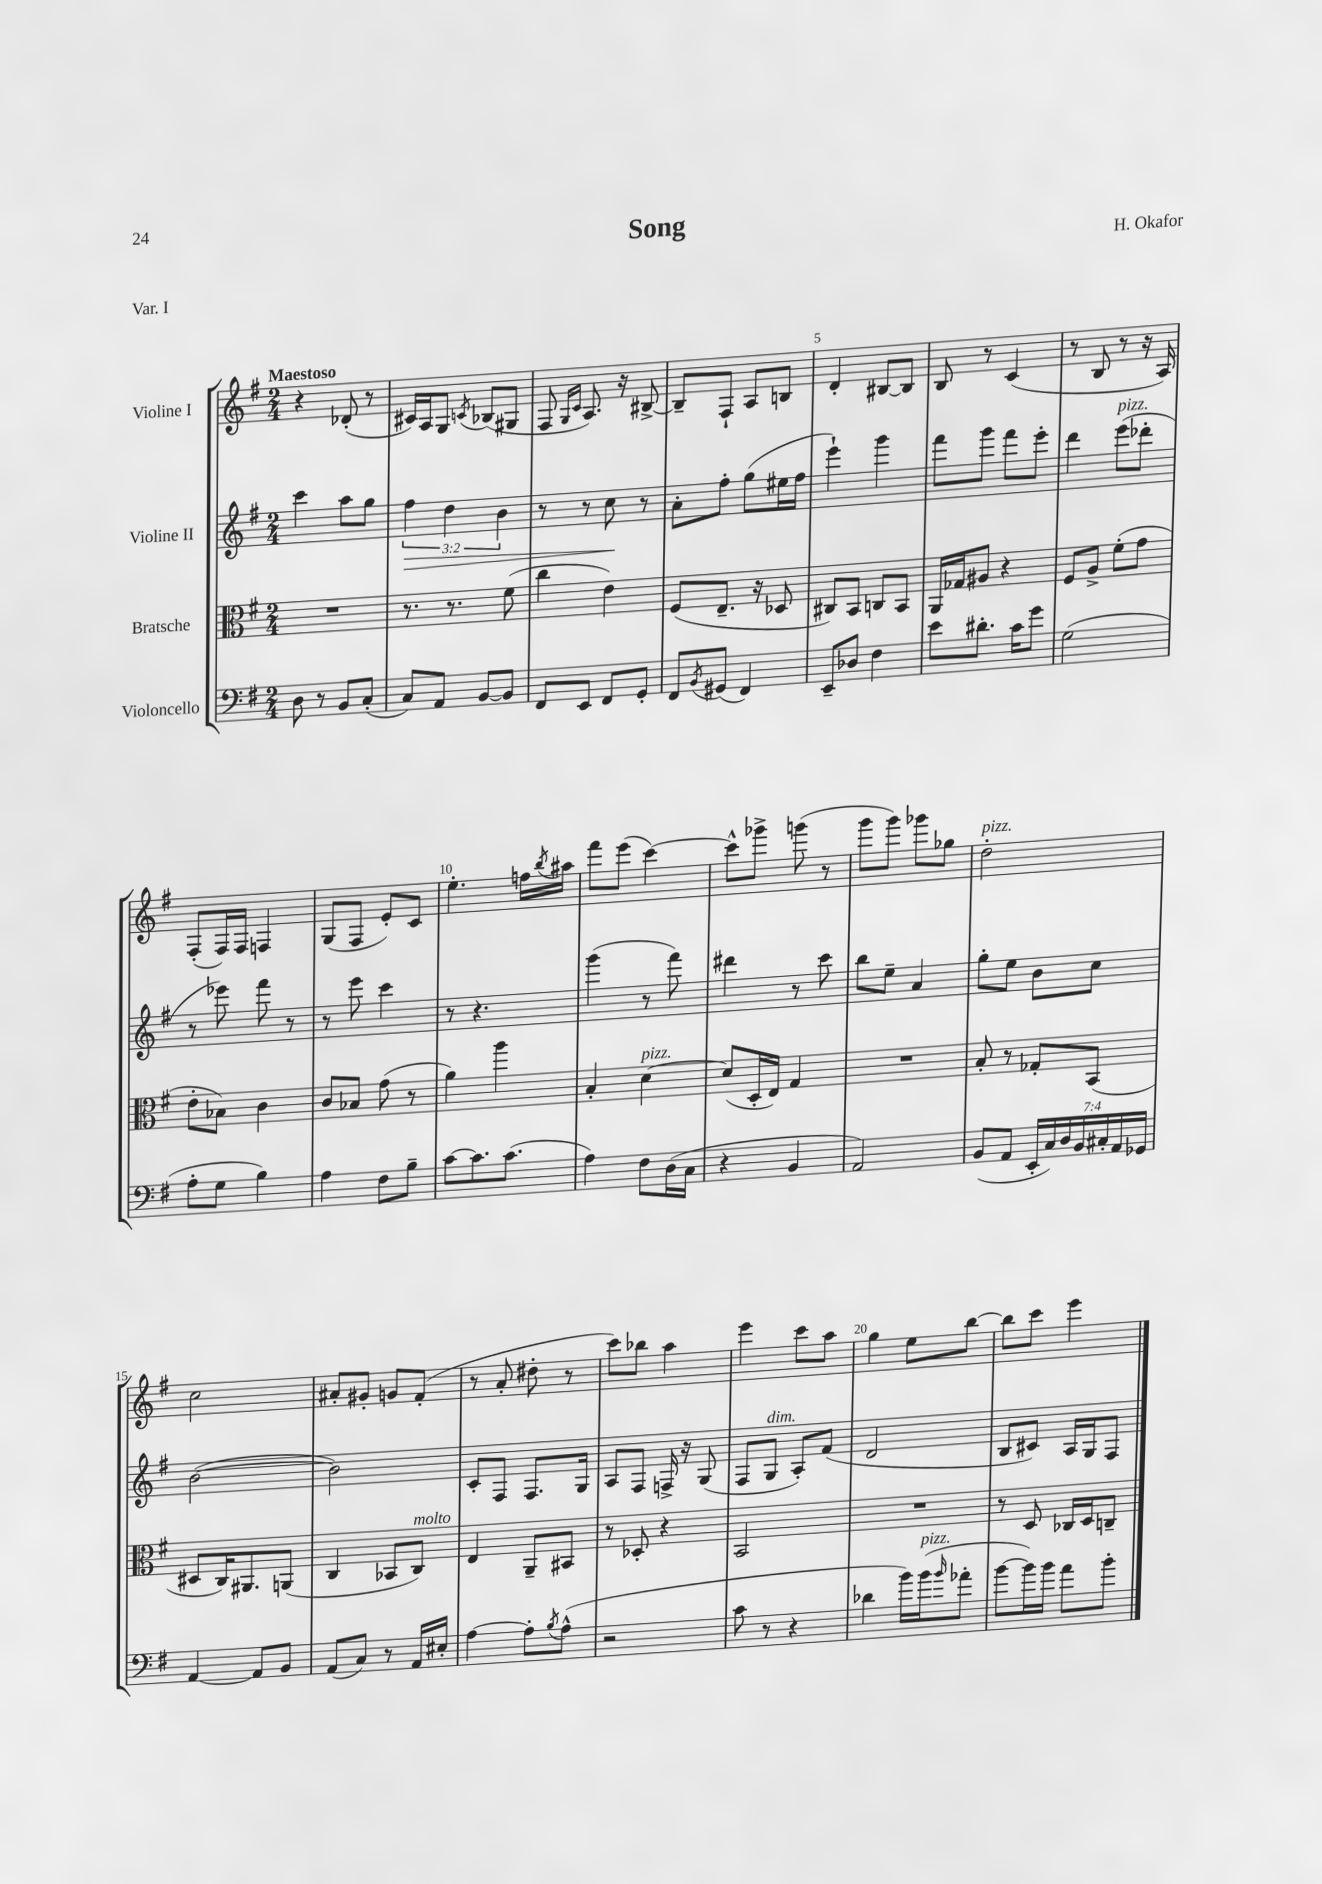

**kern	**kern	**kern	**kern
*staff4	*staff3	*staff2	*staff1
*clefF4	*clefC3	*clefG2	*clefG2
*k[f#]	*k[f#]	*k[f#]	*k[f#]
*M2/4	*M2/4	*M2/4	*M2/4
8D	2r	4ccc	4r
8r	.	.	.
8BB	.	8aa	(8d-'
(8C'	.	8gg	8r
=	=	=	=
8C)	8.r	6ff#	16c#)
.	.	.	16A
8AA	.	.	8G
.	.	6dd	.
.	8.r	.	.
.	.	.	8qc
[8BB	.	.	(8B-
.	.	6b	.
8BB]	(8f#	.	8G#
=	=	=	=
8FF#	4cc	8r	8F#
.	.	.	16qqG
.	.	.	16qqc
8EE	.	8r	8.A)
8FF#	4e)	8cc	.
.	.	.	16r
8GG'	.	8r	[8B#^
=	=	=	=
8FF#	(8F#	8a'	8B#~]
8qBB	.	.	.
(8GG#	8.E~	8ff#'	8F#`
4FF#)	.	(8gg	8A
.	16r	.	.
.	8D-	16ee#	8B
.	.	16ff#	.
=	=	=	=
8EE~	8C#)	4eee`)	4d'
8D-	8BB	.	.
4F#	8C	4ggg	[8B#
.	8BB	.	8B#]
=	=	=	=
8e	16AA	8fff#	8B
.	16G-	.	.
8.d#'	8A#	8ggg	8r
.	4r	8fff#	(4c
16c	.	.	.
8g	.	8eee'	.
=	=	=	=
(2G	8F#	4ddd	8r
.	8A^	.	8B
.	(8f#'	(8eee	8r
.	8g	8ddd-'	16r
.	.	.	16A)
=	=	=	=
8A'	8e'	8r	(8F#'
8G	8B-)	8eee-)	16F#)
.	.	.	16F#
4B)	4c	8fff#	4F
.	.	8r	.
=	=	=	=
4A	8c	8r	(8G
.	8B-	8eee	8F#
8F#	(8g	4ccc	8e')
8B~	8r	.	8c
=	=	=	=
[8c	4a)	8r	4.ee'
8.c]	.	4.r	.
.	4aa	.	.
(8.c	.	.	.
.	.	.	16ff
.	.	.	8qbb
.	.	.	16aa#
=	=	=	=
4A)	4B'	(4ggg	8fff#
.	.	.	(8eee
8F#	[4d	8r	[4ccc)
(16D	.	8fff#)	.
16C	.	.	.
=	=	=	=
4r	(8d]	4ddd#	8ccc^^]
.	16D'	.	8ggg-^
.	16E)	.	.
4BB	4G	8r	(8ggg
.	.	8ccc	8r
=	=	=	=
2AA)	2r	8bb	8ggg
.	.	8ee~	8ggg)
.	.	4a	8ggg-
.	.	.	8gg-
=	=	=	=
(8BB	8B'	8gg'	2dd'
8AA	8r	8ee	.
28EE'	8G-'	8b	.
28C)	.	.	.
28D	.	.	.
28BB	.	.	.
.	(8BB	8cc	.
28C#'	.	.	.
28AA	.	.	.
28GG-	.	.	.
=	=	=	=
[4AA	8D#	([2b	2cc
.	16C)	.	.
.	8.AA#	.	.
8AA]	.	.	.
8BB	(8AA	.	.
=	=	=	=
(8AA	4C	2b])	8a#'
8C)	.	.	8g#'
8r	8BB-	.	8g
16AA	8C)	.	(8f#'
16E#'	.	.	.
=	=	=	=
[4A	4E	8c'	8r
.	.	8F#	8a'
8A']	8AA~	8.F#	8dd#'
8qB	.	.	.
(8A^^	8BB#	.	8r
.	.	16G	.
=	=	=	=
2r	8r	8A	8ccc)
.	8D-'	8F#	8bb-
.	4r	16F^	4aa
.	.	16r	.
.	.	(8G	.
=	=	=	=
8c	2BB	8F#	4eee
8r	.	8G	.
4r	.	8A')	8ccc
.	.	(8f#	8aa
=	=	=	=
4d-	2r	2d	4gg
16b)	.	.	8ee
(16b	.	.	.
16qqb	.	.	.
8a-'	.	.	[8bb
=	=	=	=
[8b	8r	8B	8bb]
16b])	8D	8c#)	8ccc
16b	.	.	.
8a	16C-	16A	4eee
.	16D	16G	.
8b'	8C~	8F#	.
==	==	==	==
*-	*-	*-	*-
